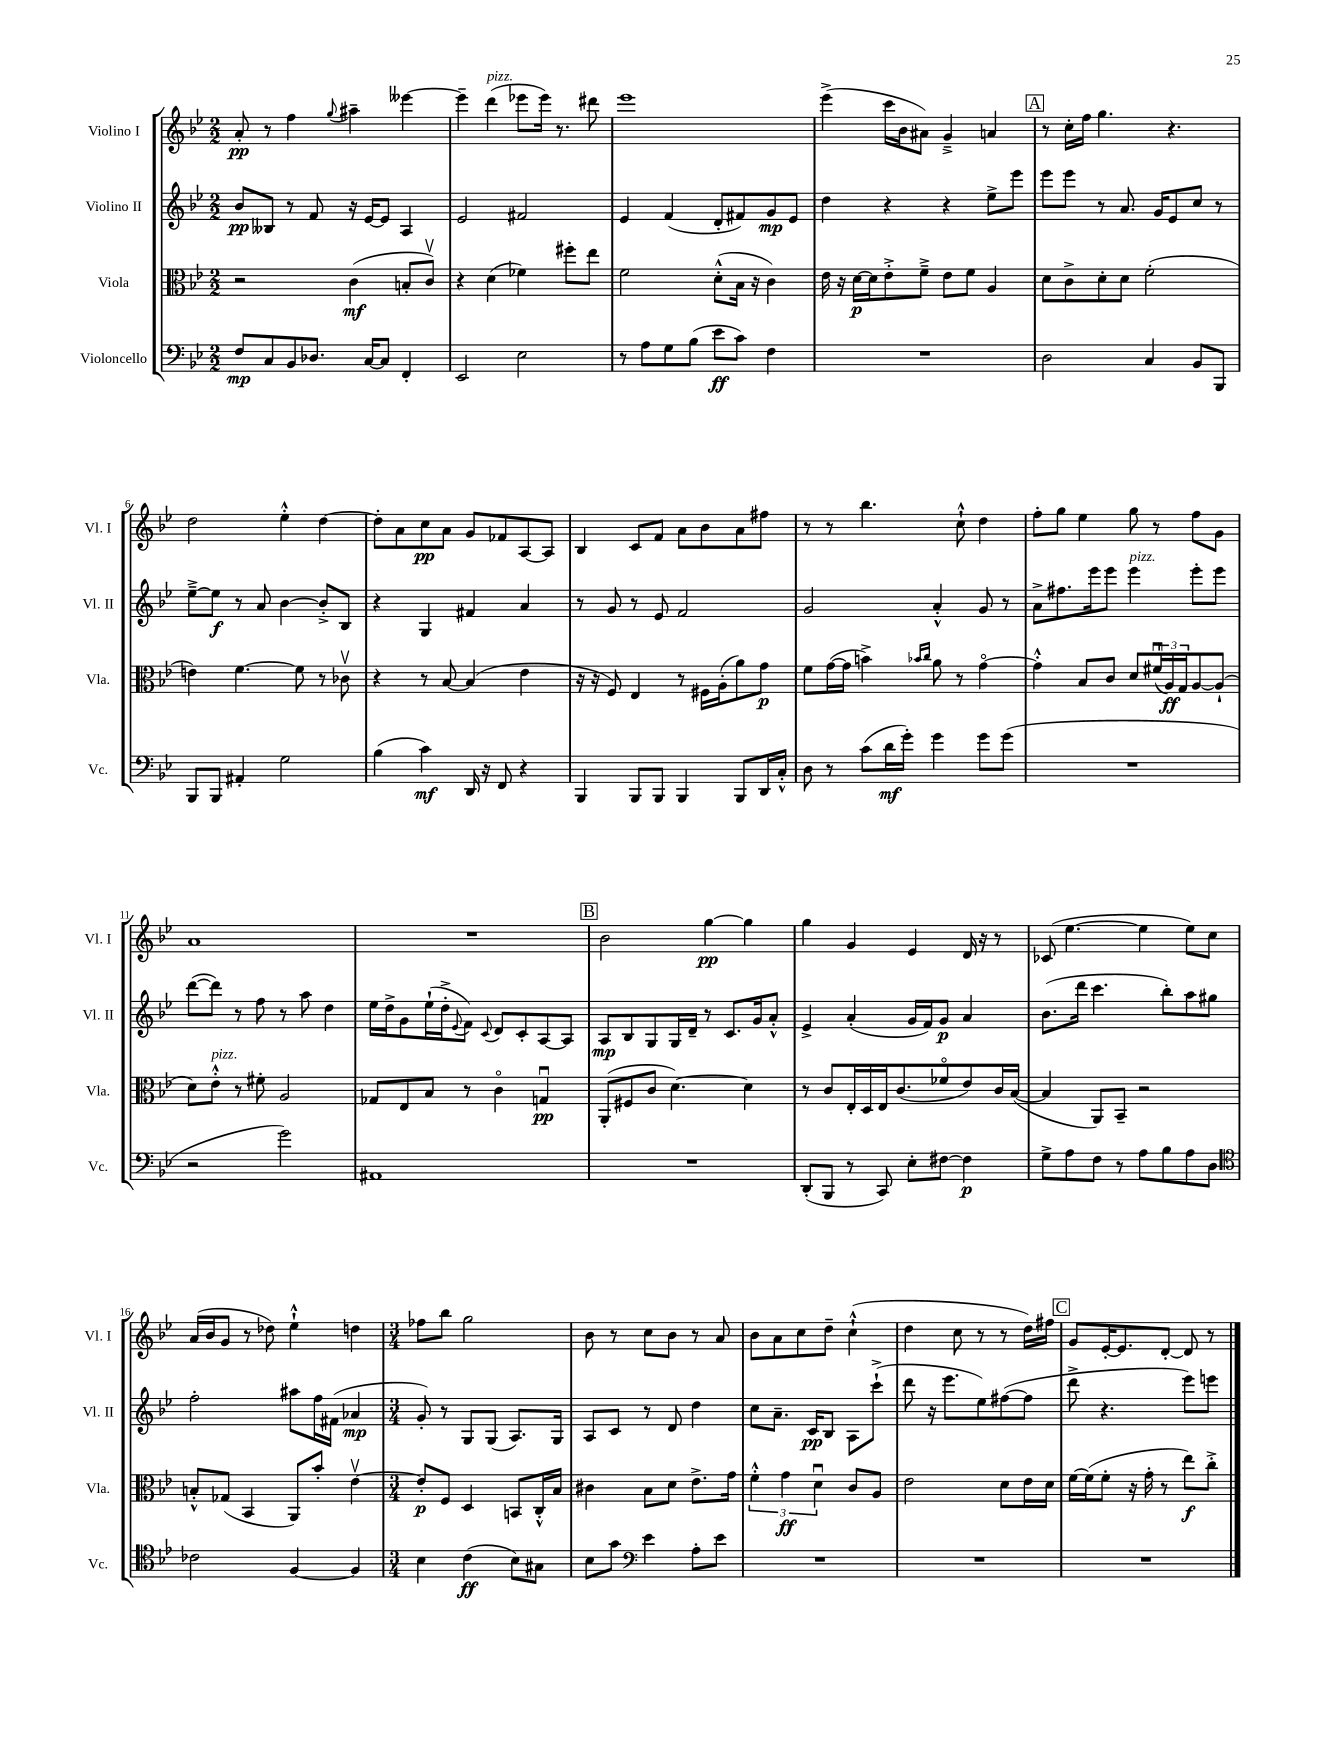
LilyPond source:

<<
\new StaffGroup <<
\new Staff = "s0" \with { instrumentName = "Violino I" shortInstrumentName = "Vl. I" } {
    \clef treble \key bes \major \numericTimeSignature \time 2/2
    a'8-.\pp r8 f''4 \appoggiatura { g''8 } ais''4-- eeses'''4~ |
    eeses'''4-- d'''4^\markup { \italic "pizz." }( ees'''8 ees'''16) r8. dis'''8 |
    ees'''1 |
    ees'''4->( c'''16 bes'16 ais'8) g'4---> a'4 |
    \mark \markup { \box "A" } r8 c''16-. f''16 g''4. r4. |
    d''2 ees''4-.-^ d''4~ |
    d''8-. a'8 c''8\pp a'8 g'8 fes'8 a8~ a8 |
    bes4 c'8 f'8 a'8 bes'8 a'8 fis''8 |
    r8 r8 bes''4. c''8-!-^ d''4 |
    f''8-. g''8 ees''4 g''8 r8 f''8 g'8 |
    a'1 |
    R1 |
    \mark \markup { \box "B" } bes'2 g''4~\pp g''4 |
    g''4 g'4 ees'4 d'16 r16 r8 |
    ces'8( ees''4.~ ees''4 ees''8) c''8 |
    a'16( bes'16 g'8 r8 des''8) ees''4-!-^ d''4 |
    \numericTimeSignature \time 3/4 fes''8 bes''8 g''2 |
    bes'8 r8 c''8 bes'8 r8 a'8 |
    bes'8 a'8 c''8 d''8-- c''4-!-^( |
    d''4 c''8 r8 r8 d''16) fis''16 |
    \mark \markup { \box "C" } g'8 ees'16~-. ees'8. d'8~-. d'8 r8 \bar "|." |
}
\new Staff = "s1" \with { instrumentName = "Violino II" shortInstrumentName = "Vl. II" } {
    \clef treble \key bes \major \numericTimeSignature \time 2/2
    bes'8\pp beses8 r8 f'8 r16 ees'16~ ees'8 a4 |
    ees'2 fis'2 |
    ees'4 f'4( d'8-. fis'8) g'8\mp ees'8 |
    d''4 r4 r4 ees''8-> ees'''8 |
    \mark \markup { \box "A" } ees'''8 ees'''8 r8 a'8. g'16 ees'8 c''8 r8 |
    ees''8~---> ees''8\f r8 a'8 bes'4~ bes'8-.-> bes8 |
    r4 g4 fis'4 a'4 |
    r8 g'8 r8 ees'8 f'2 |
    g'2 a'4-.-^ g'8 r8 |
    a'8-> fis''8. ees'''16 ees'''8 ees'''4^\markup { \italic "pizz." } ees'''8-. ees'''8 |
    d'''8~( d'''8) r8 f''8 r8 a''8 d''4 |
    ees''16 d''16-> g'8 ees''16-!( d''16-.-> \appoggiatura { ees'8 } f'8) \appoggiatura { c'8 } d'8 c'8-. a8~ a8 |
    \mark \markup { \box "B" } a8\mp bes8 g8 g16 d'16-- r8 c'8. g'16 a'8-.-^ |
    ees'4-> a'4-.( g'16 f'16) g'8\p a'4 |
    bes'8.( d'''16 c'''4. bes''8-.) a''8 gis''8 |
    f''2-. ais''8 f''16 fis'16( aes'4\mp |
    \numericTimeSignature \time 3/4 g'8-.) r8 g8 g8( a8.) g16 |
    a8 c'8 r8 d'8 d''4 |
    c''8 a'8.-- c'16\pp bes8 a8 c'''8-!->( |
    d'''8 r16 ees'''8. ees''8) fis''8~( fis''8 |
    \mark \markup { \box "C" } d'''8-> r4. ees'''8) e'''8 \bar "|." |
}
\new Staff = "s2" \with { instrumentName = "Viola" shortInstrumentName = "Vla." } {
    \clef alto \key bes \major \numericTimeSignature \time 2/2
    r2 c'4\mf( b8-. c'8\upbow) |
    r4 d'4( fes'4) fis''8-. ees''8 |
    f'2 d'8-.-^( bes16 r16 c'4) |
    ees'16 r16 d'16~\p d'16 ees'8-.-> f'8---> ees'8 f'8 a4 |
    \mark \markup { \box "A" } d'8 c'8-> d'8-. d'8 f'2-.( |
    e'4) f'4.~ f'8 r8 ces'8\upbow |
    r4 r8 bes8~ bes4( ees'4 |
    r16 r16 f8) ees4 r8 fis16 a16-.( a'8) g'8\p |
    f'8 g'16~( g'16 b'4->) \grace { bes'16 c''16 } a'8 r8 g'4~\flageolet |
    g'4-.-^ bes8 c'8 d'8 \tuplet 3/2 { fis'16\downbow( a16\ff) g16 } a8~ a8-!( |
    d'8) ees'8-.-^^\markup { \italic "pizz." } r8 fis'8-. a2 |
    ges8 ees8 bes8 r8 c'4\flageolet g4\downbow\pp |
    \mark \markup { \box "B" } a,8-.( fis8 c'8 d'4.~) d'4 |
    r8 c'8 ees16-. d16 ees16 c'8.( fes'8\flageolet ees'8) c'16 bes16~( |
    bes4 a,8) bes,8-- r2 |
    b8-.-^ ges8( bes,4 a,8) bes'8-. ees'4~\upbow |
    \numericTimeSignature \time 3/4 ees'8-.\p f8 d4 b,8 c16-.-^ bes16 |
    cis'4 bes8 d'8 ees'8.-> g'16 |
    \tuplet 3/2 { f'4-.-^ g'4\ff d'4\downbow } c'8 a8 |
    ees'2 d'8 ees'16 d'16 |
    \mark \markup { \box "C" } f'16~ f'16( f'8-. r16 g'16-. r8 ees''8\f) c''8-.-> \bar "|." |
}
\new Staff = "s3" \with { instrumentName = "Violoncello" shortInstrumentName = "Vc." } {
    \clef bass \key bes \major \numericTimeSignature \time 2/2
    f8\mp c8 bes,8 des8. c16~ c8 f,4-. |
    ees,2 ees2 |
    r8 a8 g8 bes8( ees'8\ff c'8) f4 |
    R1 |
    \mark \markup { \box "A" } d2 c4 bes,8 bes,,8 |
    bes,,8 bes,,8 ais,4-. g2 |
    bes4( c'4\mf) d,16 r16 f,8 r4 |
    bes,,4 bes,,8 bes,,8 bes,,4 bes,,8 d,16 c16-.-^ |
    d8 r8 c'8( d'16\mf g'16-.) g'4 g'8 g'8( |
    R1 |
    r2 g'2) |
    ais,1 |
    \mark \markup { \box "B" } R1 |
    d,8-.( bes,,8 r8 c,8) ees8-. fis8~ fis4\p |
    g8-> a8 f8 r8 a8 bes8 a8 d8 |
    \clef tenor ces'2 f4~ f4 |
    \numericTimeSignature \time 3/4 bes4 c'4\ff( bes8) gis8 |
    bes8 g'8 \clef bass ees'4 a8-. ees'8 |
    R2. |
    R2. |
    \mark \markup { \box "C" } R2. \bar "|." |
}
>>
>>
